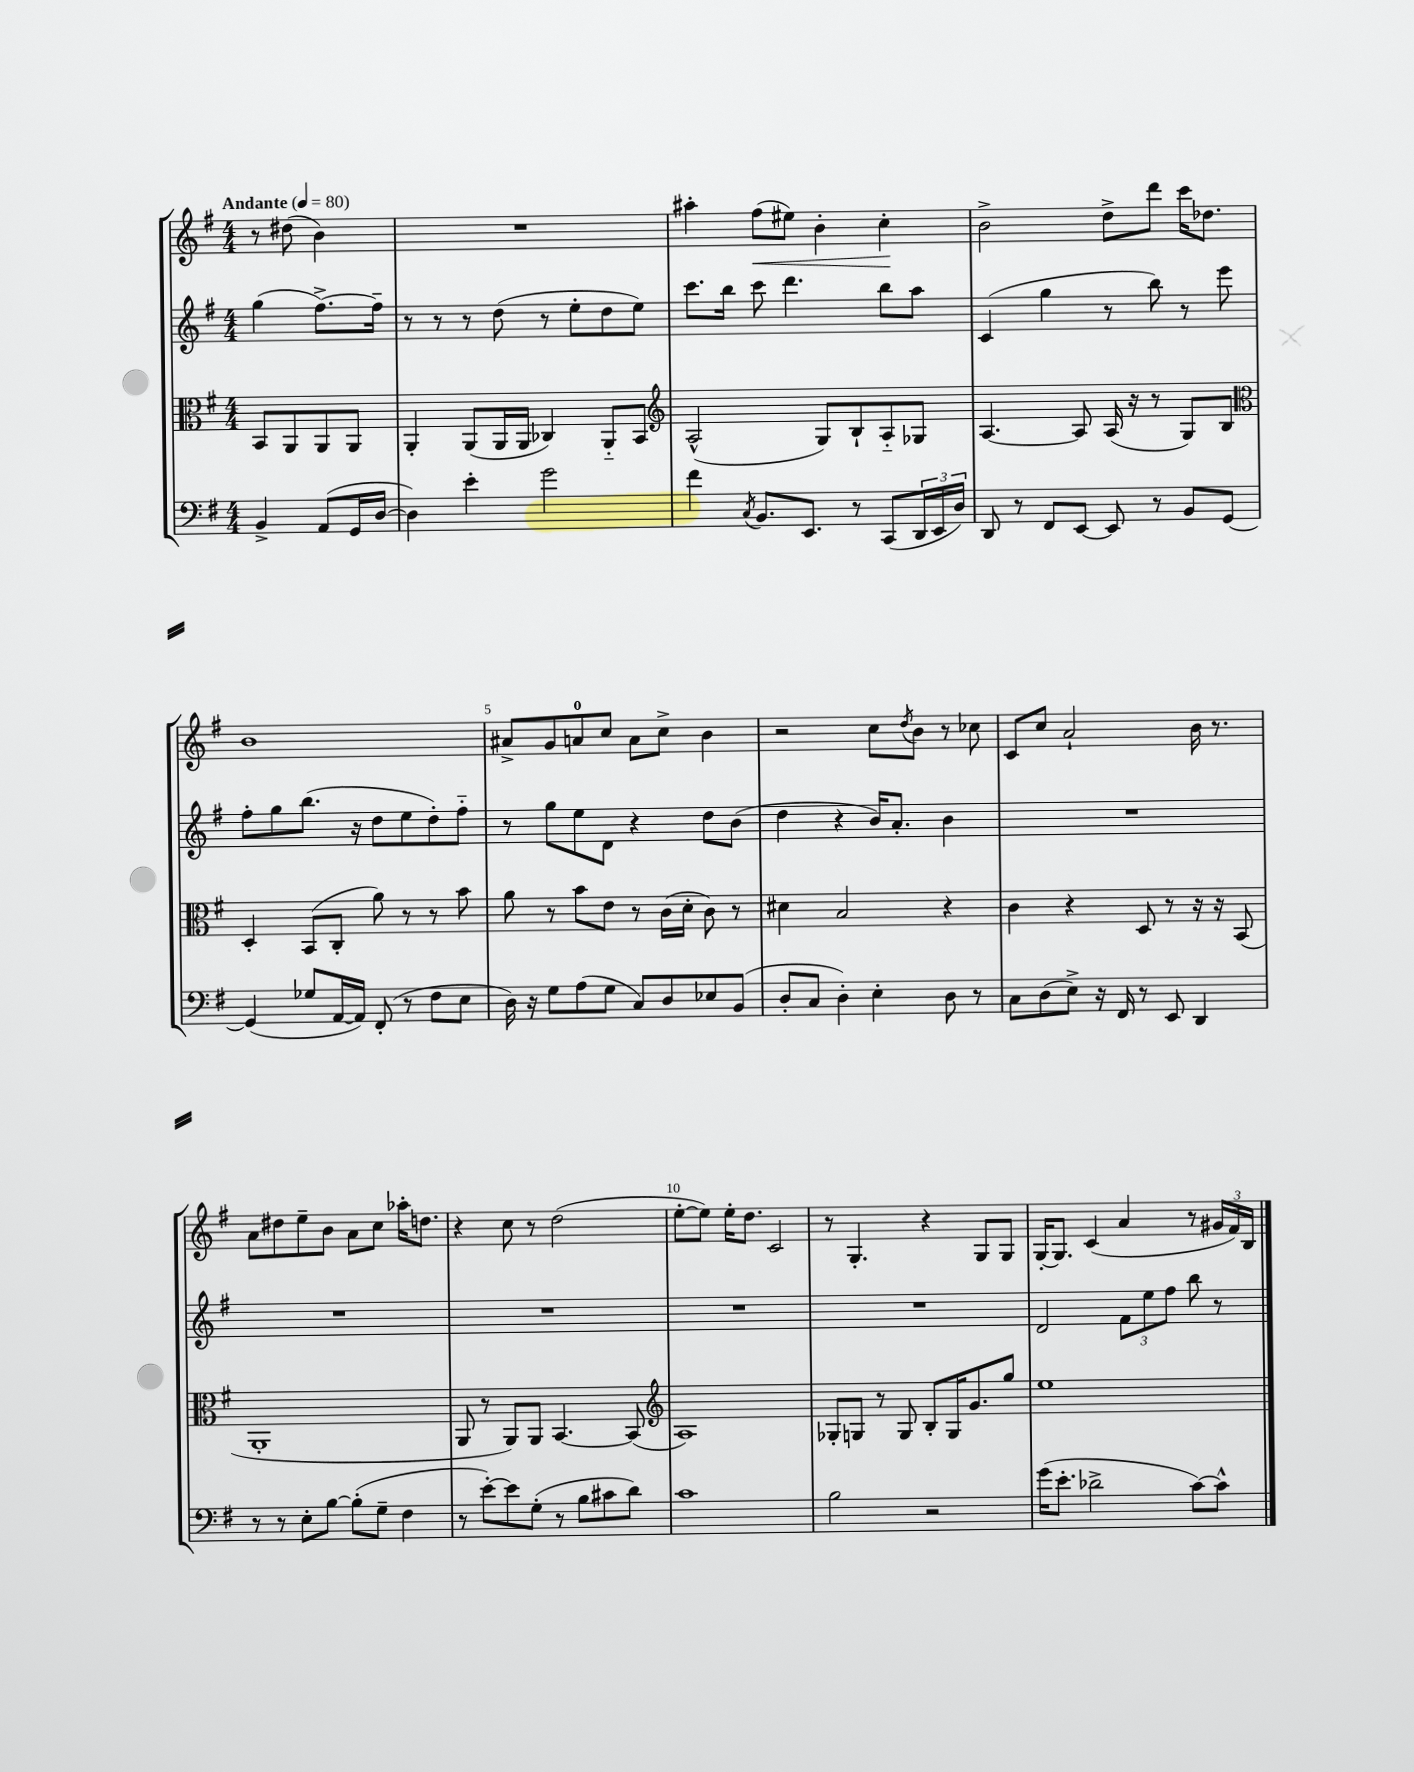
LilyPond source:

<<
\new StaffGroup <<
\new Staff = "s0" {
    \clef treble \key g \major \numericTimeSignature \time 4/4 \partial 2 \tempo "Andante" 4 = 80
    r8 dis''8( b'4) |
    R1 |
    ais''4-. fis''8\<( eis''8) b'4-. c''4-.\! |
    b'2-> d''8-> d'''8 c'''16 des''8. |
    b'1 |
    ais'8-> g'8 a'8-0 c''8 a'8 c''8-> b'4 |
    r2 c''8 \acciaccatura { d''8 } b'8 r8 ces''8 |
    c'8 c''8 a'2-! b'16 r8. |
    a'8 dis''8 e''8-- b'8 a'8 c''8 aes''16-. d''8. |
    r4 c''8 r8 d''2( |
    e''8~-. e''8) e''16-. d''8. c'2 |
    r8 g4.-. r4 g8 g8 |
    g16~-. g8. c'4( a'4 r8 \tuplet 3/2 { gis'16 fis'16) b16 } \bar "|." |
}
\new Staff = "s1" {
    \clef treble \key g \major \numericTimeSignature \time 4/4 \partial 2
    g''4( fis''8.~->) fis''16-- |
    r8 r8 r8 d''8( r8 e''8-. d''8 e''8) |
    c'''8. b''16 c'''8 d'''4. b''8 a''8 |
    c'4( g''4 r8 b''8) r8 e'''8 |
    fis''8-. g''8 b''8.( r16 d''8 e''8 d''8-.) fis''8-_ |
    r8 g''8 e''8 d'8 r4 d''8 b'8( |
    d''4 r4 b'16) a'8.-. b'4 |
    R1 |
    R1 |
    R1 |
    R1 |
    R1 |
    d'2 \tuplet 3/2 { fis'8 e''8 fis''8 } b''8 r8 \bar "|." |
}
\new Staff = "s2" {
    \clef alto \key g \major \numericTimeSignature \time 4/4 \partial 2
    b,8 a,8 a,8 a,8 |
    a,4-. a,8( a,16 a,16 ces4) a,8-_ b,8 |
    \clef treble a2-^( g8) b8-! a8-_ ges8 |
    a4.~ a8 a16( r16 r8 g8) b8 |
    \clef alto d4-. b,8( c8-. a'8) r8 r8 b'8 |
    a'8 r8 b'8 e'8 r8 c'16( d'16-. c'8) r8 |
    dis'4 b2 r4 |
    c'4 r4 d8 r8 r16 r16 b,8( |
    a,1-. |
    a,8 r8 a,8) a,8 b,4.~ b,8( |
    \clef treble a1) |
    ges8-. g8 r8 g8 b8-. g16 g'8. g''8 |
    e''1 \bar "|." |
}
\new Staff = "s3" {
    \clef bass \key g \major \numericTimeSignature \time 4/4 \partial 2
    b,4-> a,8( g,16 d16~ |
    d4) e'4-. g'2 |
    fis'4 \acciaccatura { c8 } b,8. e,8. r8 c,8( \tuplet 3/2 { d,16 e,16 d16) } |
    d,8 r8 fis,8 e,8~ e,8 r8 b,8 g,8~ |
    g,4( ges8 a,16~ a,16) fis,8-.( r8 fis8 e8 |
    d16) r16 g8 a8( g8 c8) d8 ees8 b,8( |
    d8-. c8 d4-.) e4-. d8 r8 |
    c8 d8( e8->) r16 fis,16 r8 e,8 d,4 |
    r8 r8 e8-. b8~ b8-.( g8-- fis4 |
    r8 e'8~-.) e'8 g8-.( r8 b8 cis'8 d'8) |
    c'1 |
    b2 r2 |
    g'16( e'8.-. des'2-> c'8~) c'8-^ \bar "|." |
}
>>
>>
\layout { \context { \Score \override BarNumber.break-visibility = ##(#f #t #t) barNumberVisibility = #(every-nth-bar-number-visible 5) } }
